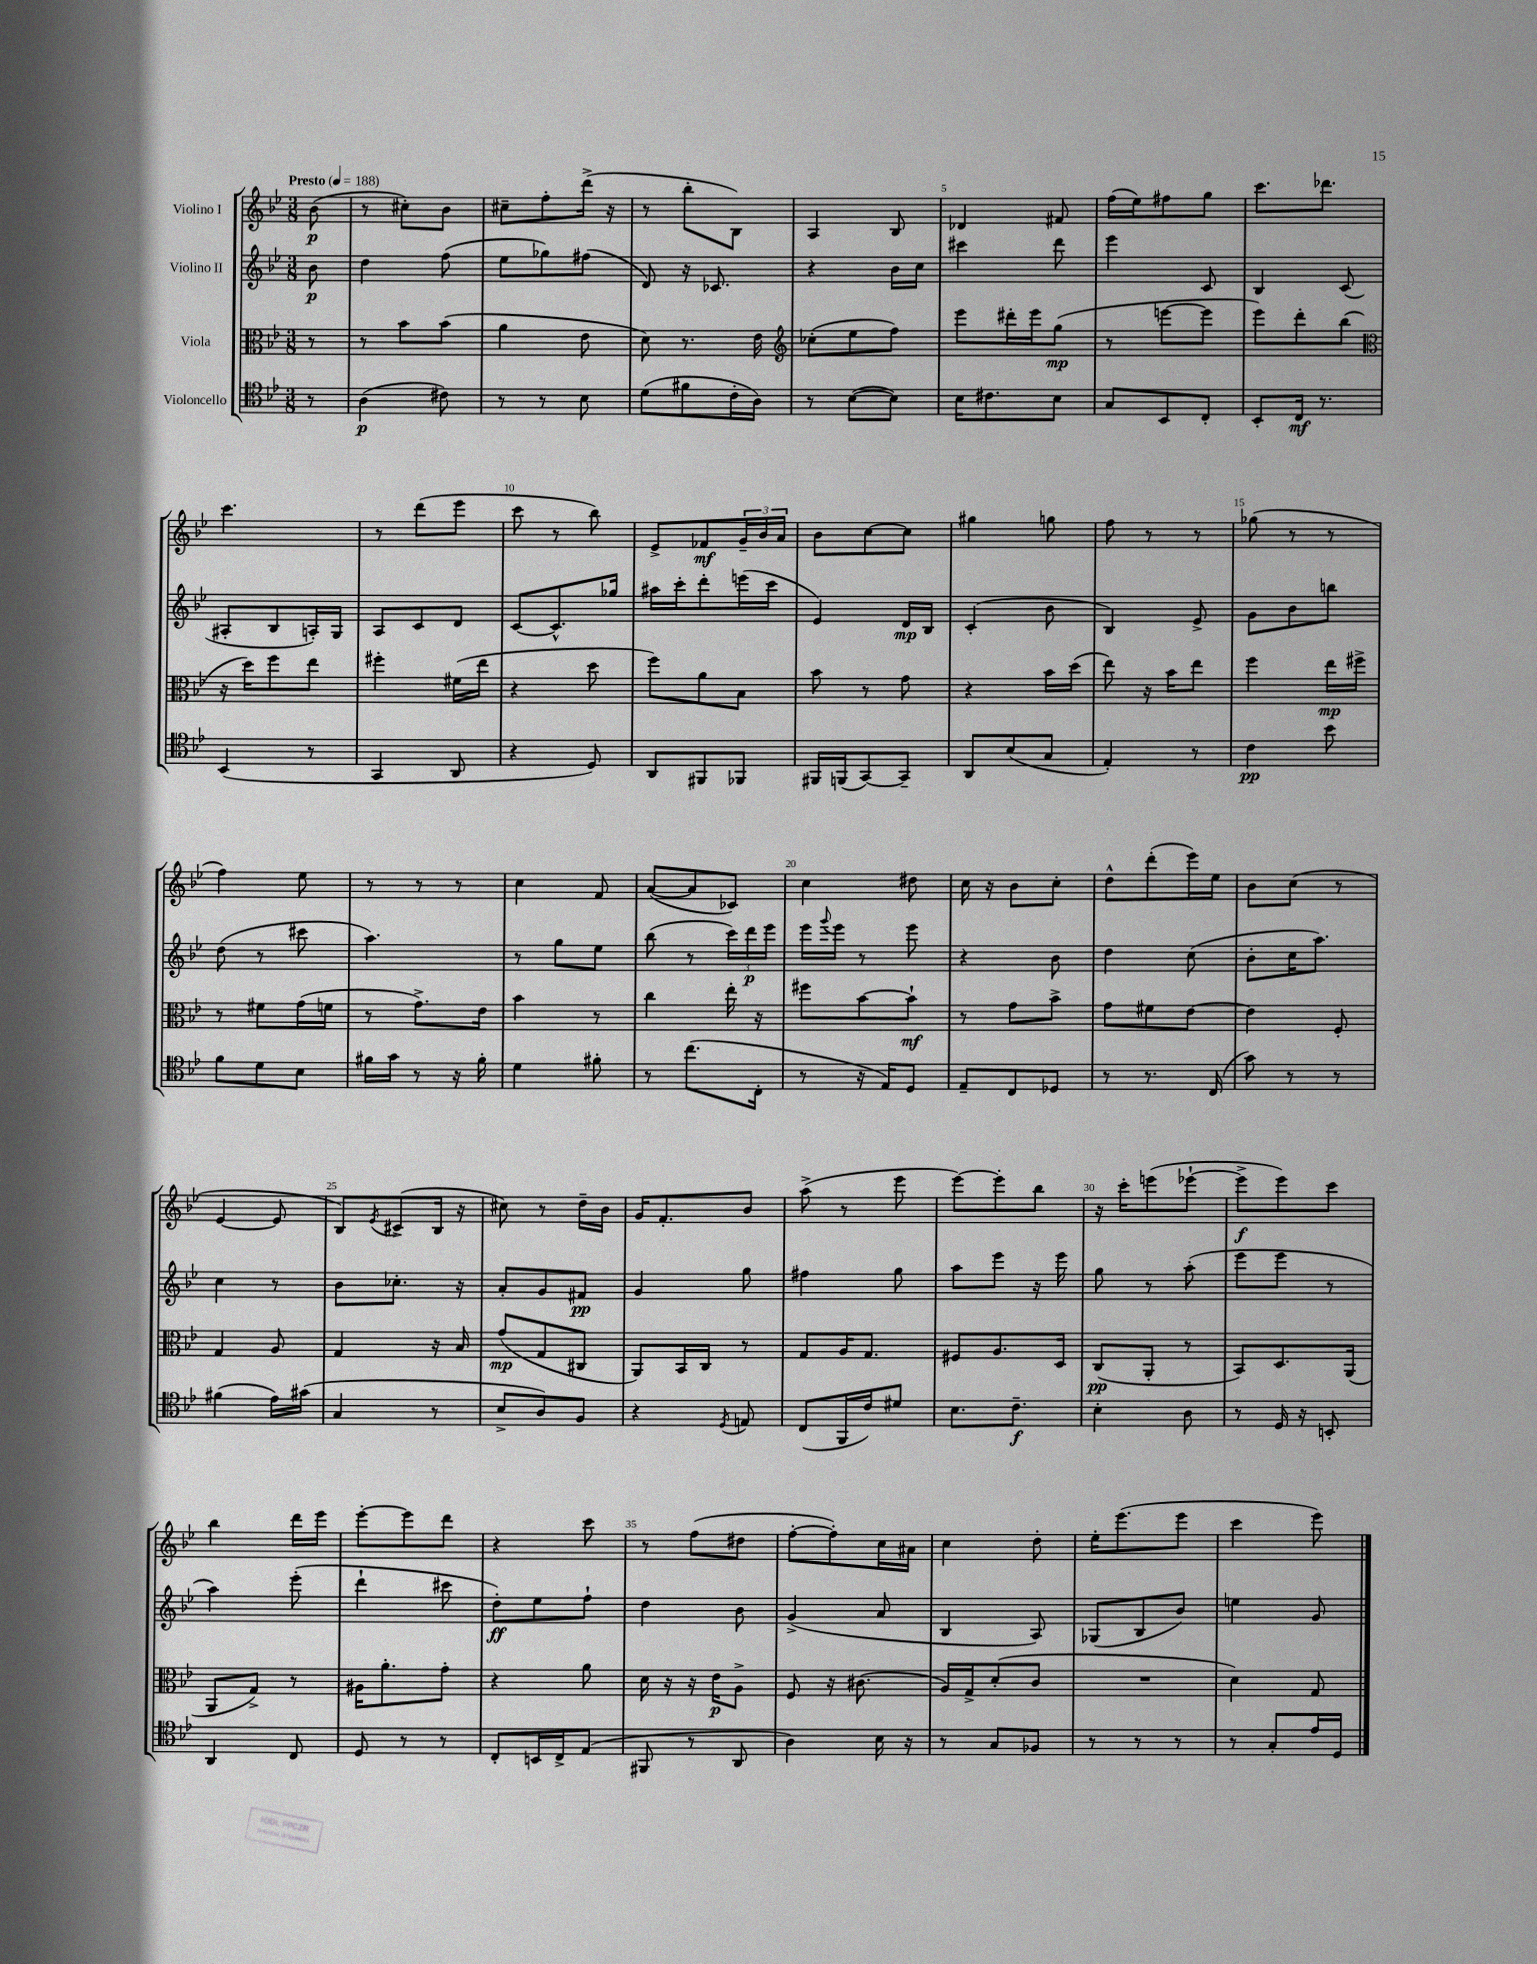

**kern	**kern	**kern	**kern
*staff4	*staff3	*staff2	*staff1
*clefC4	*clefC3	*clefG2	*clefG2
*k[b-e-]	*k[b-e-]	*k[b-e-]	*k[b-e-]
*M3/8	*M3/8	*M3/8	*M3/8
*MM188	*MM188	*MM188	*MM188
8r	8r	8b-	(8b-
=	=	=	=
(4A	8r	4dd	8r
.	8b-	.	8cc#')
8c#)	(8b-	(8ff	8b-
=	=	=	=
8r	4a	8ee-	8cc#~
8r	.	8gg-)	8ff'
8B-	8e-	(8ff#	(16ddd^
.	.	.	16r
=	=	=	=
(8d	8d)	8d)	8r
8f#	8.r	16r	8bb-'
.	.	8.c-	.
16c'	.	.	8B-)
16A)	16e-	.	.
=	=	=	=
*	*clefG2	*	*
8r	(8cc-'	4r	4A
([8B-	8ee-	.	.
8B-])	8ff)	16b-	8B-
.	.	16cc	.
=	=	=	=
16B-	8eee-	4ccc#	4d-
8.c#	.	.	.
.	16ddd#'	.	.
.	16eee-	.	.
8B-	(8gg	8ddd	8f#
=	=	=	=
8G	8r	4eee-	(16ff
.	.	.	16ee-)
8BB-	[8eee	.	8ff#
8C'	8eee]	8c	8gg
=	=	=	=
8BB-'	8eee-)	4B-	8.ccc
16C	8ddd'	.	.
8.r	.	.	8.ddd-
.	(8bb-	(8c	.
=	=	=	=
*	*clefC3	*	*
(4BB-	16r	8A#'	4.ccc
.	16dd)	.	.
.	8ff	8B-	.
8r	8ee-	16A')	.
.	.	16G	.
=	=	=	=
4GG	4ff#'	8A	8r
.	.	8c	(8ddd
8AA	(16f#	8d	8eee-
.	16ee-	.	.
=	=	=	=
4r	4r	[8c	8ccc
.	.	8.c^^]	8r
8D)	8dd	.	8bb-)
.	.	16gg-	.
=	=	=	=
8AA	8ff)	16aa#	8e-^
.	.	16ccc'	.
8FF#	8a	8ddd'	8f-
8FF-	8B-	(16eee	24g~
.	.	.	24b-
.	.	16ccc	.
.	.	.	24a
=	=	=	=
16FF#	8b-	4e-)	8b-
(16FF	.	.	.
[8GG)	8r	.	[8cc
8GG~]	8g	16d	8cc]
.	.	16B-	.
=	=	=	=
8AA	4r	(4c'	4gg#
(8B-	.	.	.
8G	16b-	8b-	8gg
.	(16dd	.	.
=	=	=	=
4E-')	8ee-)	4B-)	8ff
.	16r	.	8r
.	16b-	.	.
8r	8ee-	8e-^	8r
=	=	=	=
4c	4ff	8g	(8gg-
.	.	8b-	8r
8b-	16ee-	8bb	8r
.	16ff#^	.	.
=	=	=	=
8f	8r	(8dd	4ff)
8d	8f#	8r	.
8B-	(16g	8ccc#	8ee-
.	16f	.	.
=	=	=	=
16f#	8r	4.aa)	8r
16g	.	.	.
8r	8.g^)	.	8r
16r	.	.	8r
16f#'	16e-	.	.
=	=	=	=
4d	4b-	8r	4cc
.	.	8gg	.
8f#'	8r	8ee-	8f
=	=	=	=
8r	4cc	(8bb-	([8a
(8.cc	.	8r	8a]
.	16ee-'	24ccc)	8c-)
.	.	24ddd	.
16C'	16r	.	.
.	.	24eee-	.
=	=	=	=
8r	8ff#	16eee-	4cc
.	.	8qqggg	.
.	.	16eee-	.
16r	[8b-	8r	.
16E-)	.	.	.
8D	8b-`]	8eee-	8dd#
=	=	=	=
8E-~	8r	4r	16cc
.	.	.	16r
8C	8g	.	8b-
8D-	8b-^	8b-	8cc'
=	=	=	=
8r	8g	4dd	8dd^^
8.r	8f#	.	(8ddd'
.	[8e-	(8cc	16eee-)
(16C	.	.	16ee-
=	=	=	=
8g)	4e-]	8b-'	8b-
8r	.	16cc	(8cc
.	.	8.aa)	.
8r	8F'	.	8r
=	=	=	=
(4f#	4G	4cc	[4e-
16e-)	8A	8r	8e-]
(16g#	.	.	.
=	=	=	=
4G	4G	8b-	8B-)
.	.	.	8qe-
.	.	8.cc-'	(8c#^
8r	16r	.	16B-
.	16B-	16r	16r
=	=	=	=
8B-^	(8g	8a'	8cc#)
8A)	8G	8g	8r
8F	8C#	8f#	16dd~
.	.	.	16b-
=	=	=	=
4r	8AA)	4g	16g
.	.	.	8.f'
.	16BB-	.	.
.	16C	.	.
8qD	.	.	.
8E	8r	8gg	8b-
=	=	=	=
(8C	8G	4ff#	(8aa^
16FF	16A	.	8r
16c)	8.G	.	.
8d#	.	8gg	8eee-
=	=	=	=
8.B-	8F#	8aa	[8eee-)
.	8.A	8eee-	8eee-']
8.c~	.	.	.
.	.	16r	8bb-
.	16D	16eee-	.
=	=	=	=
4B-'	(8C	8gg	16r
.	.	.	16ccc'
.	8AA'	8r	(8eee
8A	8r	(8aa'	[8eee-`
=	=	=	=
8r	8BB-)	8eee-	8eee-^]
16D	8.D	8eee-	8eee-)
16r	.	.	.
8BB'	.	8r	8ccc
.	(16AA	.	.
=	=	=	=
4AA	8AA	4aa)	4bb-
.	8G^)	.	.
8C	8r	(8eee-'	16ddd
.	.	.	16eee-
=	=	=	=
8D	16A#	4ddd`	[8eee-'
.	8.a'	.	.
8r	.	.	8eee-]
8r	8g'	8ccc#	8ddd
=	=	=	=
8C'	4r	8dd')	4r
16BB	.	8ee-	.
16C^	.	.	.
(8E-	8a	8ff`	8ccc
=	=	=	=
8FF#	16d	4dd	8r
.	16r	.	.
8r	16r	.	(8ff
.	16e-	.	.
8AA	8A^	8b-	8dd#
=	=	=	=
4A)	8F	(4g^	[8ff'
.	16r	.	8ff'])
.	(8.c#	.	.
16B-	.	8a	16cc
16r	.	.	16a#
=	=	=	=
8r	16A)	4B-	4cc
.	16G^	.	.
8G	(8d'	.	.
8F-	8c	8A)	8dd'
=	=	=	=
8r	4.r	(8G-	16ee-'
.	.	.	(8.eee-
8r	.	8B-	.
8r	.	8b-)	8eee-
=	=	=	=
8r	4d)	4ee	4ccc
8G'	.	.	.
16e-	8G	8g	8eee-)
16D	.	.	.
==	==	==	==
*-	*-	*-	*-
